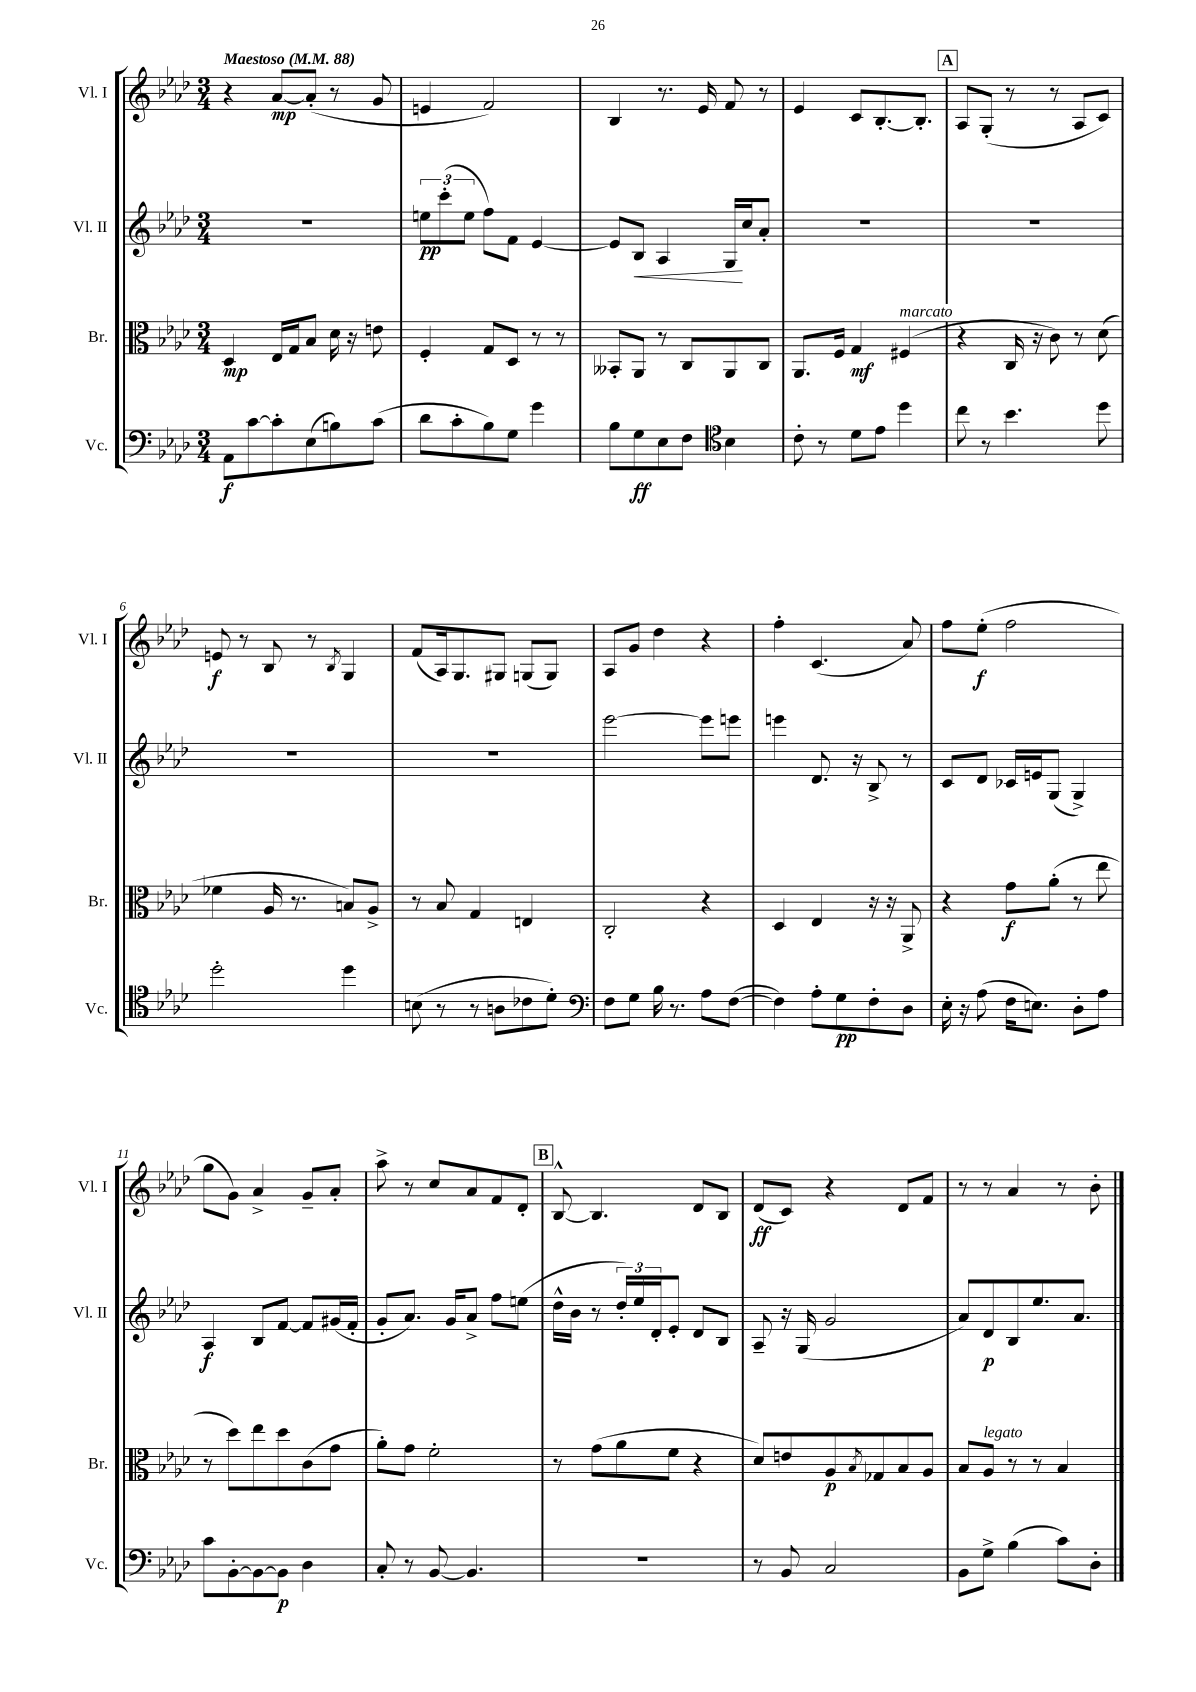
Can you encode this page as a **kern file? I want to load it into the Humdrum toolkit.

**kern	**dynam	**kern	**dynam	**kern	**dynam	**kern	**dynam
*part4	*part4	*part3	*part3	*part2	*part2	*part1	*part1
*staff4	*staff4	*staff3	*staff3	*staff2	*staff2	*staff1	*staff1
*I"Vc.	*	*I"Br.	*	*I"Vl. II	*	*I"Vl. I	*
*I'Vc.	*	*I'Br.	*	*I'Vl. II	*	*I'Vl. I	*
*clefF4	*	*clefC3	*	*clefG2	*	*clefG2	*
*k[b-e-a-d-]	*	*k[b-e-a-d-]	*	*k[b-e-a-d-]	*	*k[b-e-a-d-]	*
*M3/4	*	*M3/4	*	*M3/4	*	*M3/4	*
*MM88	*	*MM88	*	*MM88	*	*MM88	*
=1	=1	=1	=1	=1	=1	=1	=1
!	!	!	!	!	!	!LO:TX:a:B:t=Maestoso	!
8AA-\L	f	4D-/	mp	2.r	.	4r	.
[8c\	.	.	.	.	.	.	.
8c'\]	.	16E-/LL	.	.	.	[8a-/L	mp
.	.	16G/J	.	.	.	.	.
(8E-\	.	8B-/J	.	.	.	(8a-'/J]	.
8Bn\)	.	16d-\	.	.	.	8r	.
.	.	16r	.	.	.	.	.
(8c\J	.	8en\	.	.	.	8g/	.
=2	=2	=2	=2	=2	=2	=2	=2
8d-\L	.	4F'/	.	12een\L	pp	4en/	.
.	.	.	.	(12ccc'\	.	.	.
8c'\	.	.	.	.	.	.	.
.	.	.	.	12ee\J	.	.	.
8B-\)	.	8G/L	.	8ff\L)	.	2f/)	.
8G\J	.	8D-/J	.	8f\J	.	.	.
4g\	.	8r	.	[4e-/	.	.	.
.	.	8r	.	.	.	.	.
=3	=3	=3	=3	=3	=3	=3	=3
8B-\L	.	8BB--X'/L	.	8e-/L]	.	4B-/	.
!	!	!	!	!	!LO:HP:b	!	!
8G\	ff	8AA-/J	.	8B-/J	<	.	.
8E-\	.	8r	.	4A-/	.	8.r	.
8F\J	.	8C/L	.	.	.	.	.
.	.	.	.	.	.	16e-/	.
*clefC4	*	*	*	*	*	*	*
4B-\	.	8AA-/	.	16G/LL	.	8f/	.
.	.	.	.	16cc/J	[	.	.
.	.	8C/J	.	8a-'/J	.	8r	.
=4	=4	=4	=4	=4	=4	=4	=4
8c'\	.	8.AA-/L	.	2.r	.	4e-/	.
8r	.	.	.	.	.	.	.
.	.	16F/Jk	.	.	.	.	.
8d-\L	.	4G/	mf	.	.	8c/L	.
8e-\J	.	.	.	.	.	[8.B-'/	.
!	!	!LO:TX:a:i:t=marcato	!	!	!	!	!
4dd-\	.	(4F#X/	.	.	.	.	.
.	.	.	.	.	.	8.B-'/J]	.
!!LO:REH:place=s1:t=A
=5	=5	=5	=5	=5	=5	=5	=5
8cc\	.	4r	.	2.r	.	8A-/L	.
8r	.	.	.	.	.	(8G'/J	.
4.b-\	.	16C/	.	.	.	8r	.
.	.	16r	.	.	.	.	.
.	.	8c\)	.	.	.	8r	.
.	.	8r	.	.	.	8A-/L	.
8dd-\	.	(8d-\	.	.	.	8c/J)	.
!!LO:LB:g=z
=6	=6	=6	=6	=6	=6	=6	=6
2dd-'\	.	4f-X\	.	2.r	.	8en/	f
.	.	.	.	.	.	8r	.
.	.	16A-/	.	.	.	8B-/	.
.	.	8.r	.	.	.	.	.
.	.	.	.	.	.	8r	.
.	.	.	.	.	.	8qB-/	.
4dd-\	.	8Bn/L)	.	.	.	4G/	.
.	.	8A-^/J	.	.	.	.	.
=7	=7	=7	=7	=7	=7	=7	=7
(8Bn\	.	8r	.	2.r	.	(8f/L	.
8r	.	8B-/	.	.	.	16A-/k)	.
.	.	.	.	.	.	8.G/	.
8r	.	4G/	.	.	.	.	.
8An\L	.	.	.	.	.	8G#X/J	.
8c-X\	.	4En/	.	.	.	(8Gn/L	.
8d-'\J)	.	.	.	.	.	8G/J)	.
=8	=8	=8	=8	=8	=8	=8	=8
*clefF4	*	*	*	*	*	*	*
8F\L	.	2C'/	.	[2eee-\	.	8A-/L	.
8G\J	.	.	.	.	.	8g/J	.
16B-\	.	.	.	.	.	4dd-\	.
8.r	.	.	.	.	.	.	.
8A-\L	.	4r	.	8eee-\L]	.	4r	.
([8F\J	.	.	.	8eeen\J	.	.	.
=9	=9	=9	=9	=9	=9	=9	=9
4F\])	.	4D-/	.	4eeen\	.	4ff'\	.
8A-'\L	.	4E-/	.	8.d-/	.	(4.c/	.
8G\	pp	.	.	.	.	.	.
.	.	.	.	16r	.	.	.
8F'\	.	16r	.	8B-^/	.	.	.
.	.	16r	.	.	.	.	.
8D-\J	.	8AA-^/	.	8r	.	8a-/)	.
=10	=10	=10	=10	=10	=10	=10	=10
16E-'\	.	4r	.	8c/L	.	8ff\L	.
16r	.	.	.	.	.	.	.
(8A-\	.	.	.	8d-/J	.	(8ee-'\J	f
16F\KL	.	8g\L	f	16c-X/LL	.	2ff\	.
8.En\J)	.	.	.	16en/J	.	.	.
.	.	(8a-'\J	.	(8G/J	.	.	.
8D-'\L	.	8r	.	4G^/)	.	.	.
8A-\J	.	8ee-\	.	.	.	.	.
!!LO:LB:g=z
=11	=11	=11	=11	=11	=11	=11	=11
8c\L	.	8r	.	4A-/	f	8gg\L	.
[8BB-'\	.	8dd-\L)	.	.	.	8g\J)	.
8BB-\_	.	8ee-\	.	8B-/L	.	4a-^/	.
8BB-\J]	p	8dd-\	.	[8f/J	.	.	.
4D-\	.	(8c\	.	8f/L]	.	8g~/L	.
.	.	8g\J	.	(16g#X/L	.	8a-'/J	.
.	.	.	.	16f'/JJ	.	.	.
=12	=12	=12	=12	=12	=12	=12	=12
8C'/	.	8a-'\L)	.	8g'/L	.	8aa-^\	.
8r	.	8g\J	.	8.a-/J)	.	8r	.
[8BB-/	.	2f'\	.	.	.	8cc/L	.
.	.	.	.	16g/KL	.	.	.
4.BB-/]	.	.	.	8a-^/J	.	8a-/	.
.	.	.	.	8ff\L	.	8f/	.
.	.	.	.	(8een\J	.	8d-'/J	.
!!LO:REH:place=s1:t=B
=13	=13	=13	=13	=13	=13	=13	=13
2.r	.	8r	.	16dd-^^\LL	.	[8B-^^/	.
.	.	.	.	16b-\JJ	.	.	.
.	.	(8g\L	.	8r	.	4.B-/]	.
.	.	8a-\	.	24dd-'/LL)	.	.	.
.	.	.	.	24ee-/	.	.	.
.	.	.	.	24d-'/J	.	.	.
.	.	8f\J	.	8e-'/J	.	.	.
.	.	4r	.	8d-/L	.	8d-/L	.
.	.	.	.	8B-/J	.	8B-/J	.
=14	=14	=14	=14	=14	=14	=14	=14
8r	.	8d-/L)	.	8A-~/	.	(8d-/L	ff
8BB-/	.	8en/	.	16r	.	8c/J)	.
.	.	.	.	(16G/	.	.	.
2C/	.	8A-/	p	2g/	.	4r	.
.	.	8qB-/	.	.	.	.	.
.	.	8G-X/	.	.	.	.	.
.	.	8B-/	.	.	.	8d-/L	.
.	.	8A-/J	.	.	.	8f/J	.
=15	=15	=15	=15	=15	=15	=15	=15
8BB-\L	.	8B-/L	.	8a-/L)	.	8r	.
!	!	!LO:TX:a:i:t=legato	!	!	!	!	!
8G^\J	.	8A-/J	.	8d-/	p	8r	.
(4B-\	.	8r	.	8B-/	.	4a-/	.
.	.	8r	.	8.ee-/	.	.	.
8c\L)	.	4B-/	.	.	.	8r	.
.	.	.	.	8.a-/J	.	.	.
8D-'\J	.	.	.	.	.	8b-'\	.
==	==	==	==	==	==	==	==
*-	*-	*-	*-	*-	*-	*-	*-
